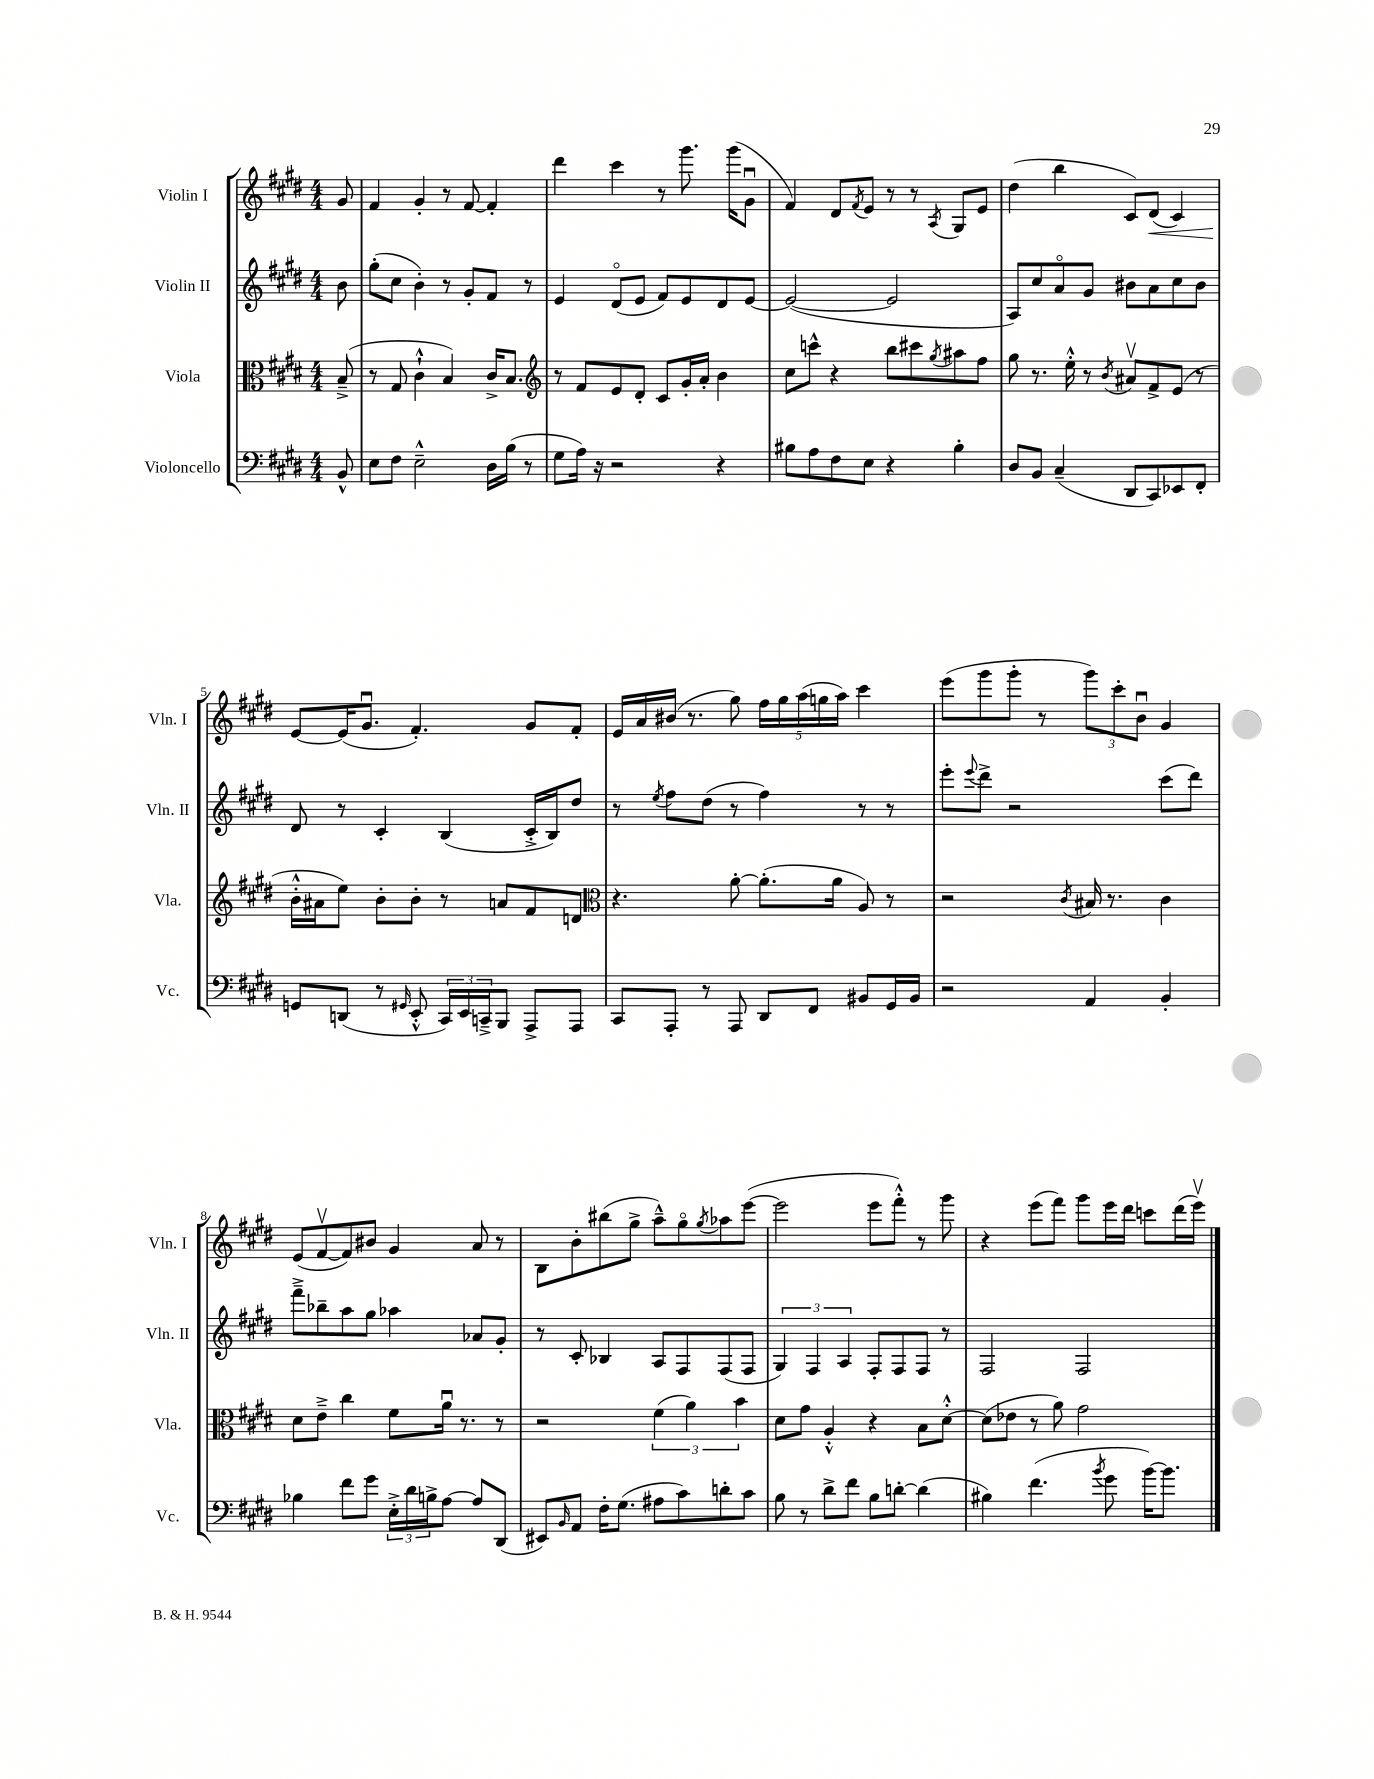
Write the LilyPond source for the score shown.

<<
\new StaffGroup <<
\new Staff = "s0" \with { instrumentName = "Violin I" shortInstrumentName = "Vln. I" } {
    \clef treble \key e \major \numericTimeSignature \time 4/4 \partial 8
    gis'8 |
    fis'4 gis'4-. r8 fis'8~ fis'4-. |
    dis'''4 cis'''4 r8 gis'''8. gis'''16( gis'8\downbow |
    fis'4) dis'8 \acciaccatura { fis'8 } e'8 r8 r8 \acciaccatura { a8 } gis8 e'8 |
    dis''4( b''4 cis'8) dis'8\<( cis'4) |
    e'8~\! e'16( gis'8.\downbow fis'4.-.) gis'8 fis'8-. |
    e'16 a'16 bis'16( r8. gis''8) \tuplet 5/4 { fis''16 gis''16 a''16( g''16 a''16) } cis'''4 |
    e'''8( gis'''8 gis'''8-. r8 \tuplet 3/2 { gis'''8) cis'''8-. b'8\downbow } gis'4 |
    e'8( fis'8~\upbow fis'8) bis'8 gis'4 a'8 r8 |
    b8 b'8-. bis''8( gis''8-> a''8---^) gis''8\flageolet \acciaccatura { gis''8 } aes''8 e'''8~( |
    e'''2 e'''8 fis'''8-.-^) r8 gis'''8 |
    r4 e'''8( fis'''8) gis'''8 e'''16 dis'''16 c'''8 dis'''16( e'''16\upbow) \bar "|." |
}
\new Staff = "s1" \with { instrumentName = "Violin II" shortInstrumentName = "Vln. II" } {
    \clef treble \key e \major \numericTimeSignature \time 4/4 \partial 8
    b'8 |
    gis''8-.( cis''8 b'4-.) r8 gis'8-. fis'8 r8 |
    e'4 dis'8\flageolet( e'8 fis'8) e'8 dis'8 e'8~ |
    e'2~( e'2 |
    a8) cis''8 a'8\flageolet gis'8 bis'8 a'8 cis''8 bis'8 |
    dis'8 r8 cis'4-. b4( cis'16-.-> b16) dis''8 |
    r8 \acciaccatura { e''8 } fis''8 dis''8( r8 fis''4) r8 r8 |
    e'''8-. \appoggiatura { e'''8 } dis'''8-> r2 cis'''8( dis'''8) |
    fis'''8---> bes''8-- a''8 gis''8 aes''4 aes'8 gis'8-. |
    r8 cis'8-. bes4 a8 fis8 fis8( fis8 |
    \tuplet 3/2 { gis4) fis4 a4 } fis8-. fis8 fis8 r8 |
    fis2 fis2 \bar "|." |
}
\new Staff = "s2" \with { instrumentName = "Viola" shortInstrumentName = "Vla." } {
    \clef alto \key e \major \numericTimeSignature \time 4/4 \partial 8
    b8--->( |
    r8 gis8 cis'4-!-^ b4) cis'16-> b8. |
    \clef treble r8 fis'8 e'8 dis'8-. cis'8 gis'16-. a'16-. b'4 |
    cis''8 c'''8-^ r4 b''8 cis'''8 \acciaccatura { gis''8 } ais''8 fis''8 |
    gis''8 r8. e''16-.-^ r8 \acciaccatura { b'8 } ais'8\upbow fis'8-> e'8( r8 |
    b'16-.-^ ais'16 e''8) b'8-. b'8-. r8 a'8 fis'8 d'8 |
    \clef alto r4. a'8~-. a'8.-.( a'16 a8) r8 |
    r2 \acciaccatura { cis'8 } bis16 r8. cis'4 |
    dis'8 e'8---> cis''4 fis'8 a'16\downbow r8. r8 |
    r2 \tuplet 3/2 { fis'4( a'4) b'4 } |
    dis'8 gis'8 a4-.-^ r4 b8 dis'8~-.-^ |
    dis'8( ees'8 r8 a'8) gis'2 \bar "|." |
}
\new Staff = "s3" \with { instrumentName = "Violoncello" shortInstrumentName = "Vc." } {
    \clef bass \key e \major \numericTimeSignature \time 4/4 \partial 8
    b,8-^ |
    e8 fis8 e2---^ dis16 b16( r8 |
    gis8 a16) r16 r2 r4 |
    bis8 a8 fis8 e8 r4 bis4-. |
    dis8 b,8 cis4--( dis,8 cis,8) ees,8 fis,8-. |
    g,8 d,8( r8 \grace { gis,16 } e,8-.-^ \tuplet 3/2 { cis,16) e,16 c,16---> } b,,8 a,,8-> a,,8 |
    cis,8 a,,8-. r8 a,,8 dis,8 fis,8 bis,8 gis,16 bis,16 |
    r2 a,4 b,4-. |
    bes4 fis'8 gis'8 \tuplet 3/2 { e16-.-> dis'16 b16-> } a8~ a8 dis,8( |
    eis,8) \grace { b,16 } a,8 fis16-. gis8.( ais8 cis'8) d'8-. cis'8 |
    b8 r8 dis'8-> fis'8 b8 d'8~-. d'4( |
    bis4) fis'4.( \acciaccatura { b'8 } gis'8 b'16~) b'8. \bar "|." |
}
>>
>>
